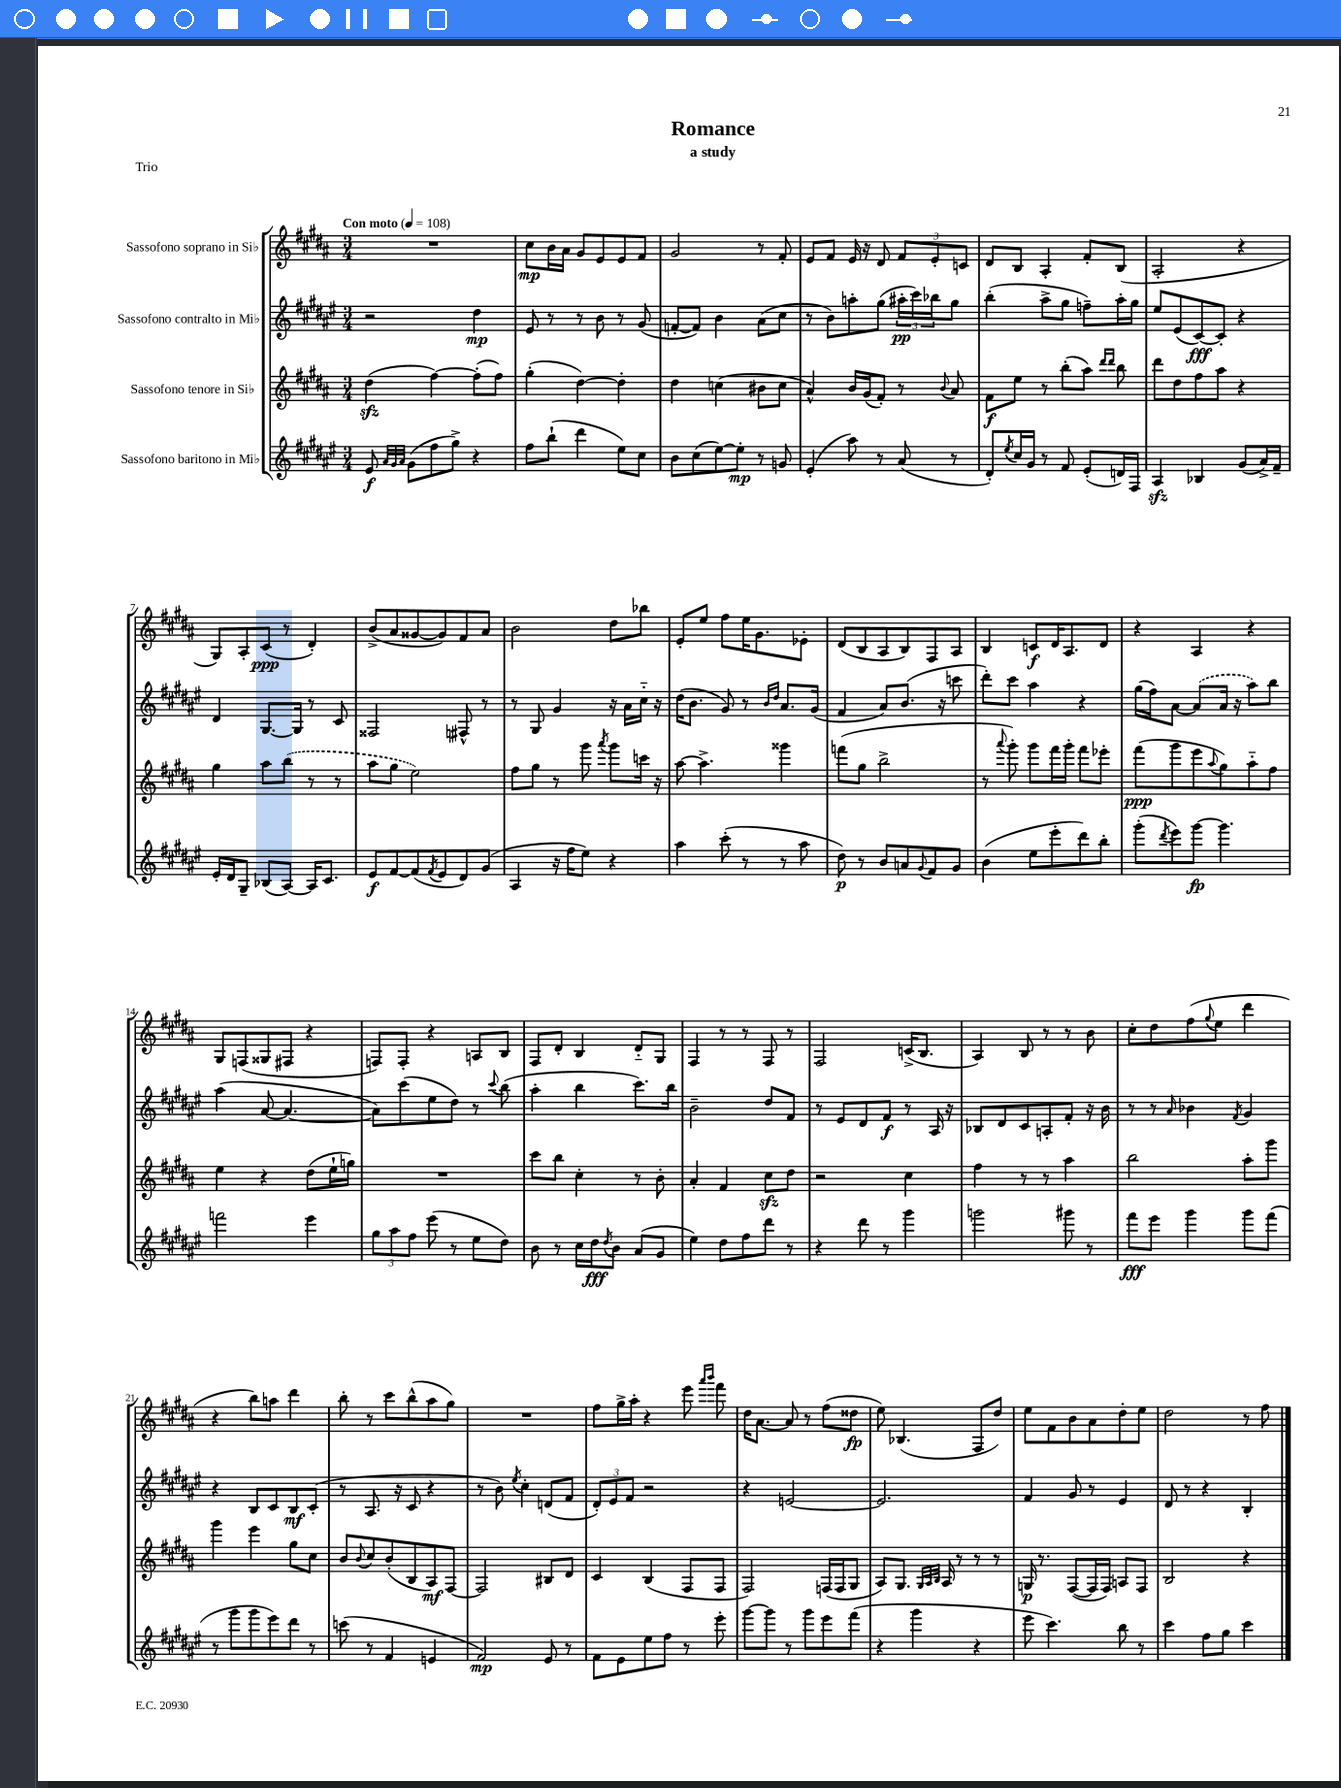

**kern	**kern	**kern	**kern
*staff4	*staff3	*staff2	*staff1
*clefG2	*clefG2	*clefG2	*clefG2
*k[f#c#g#d#a#e#]	*k[f#c#g#d#a#]	*k[f#c#g#d#a#e#]	*k[f#c#g#d#a#]
*M3/4	*M3/4	*M3/4	*M3/4
*MM108	*MM108	*MM108	*MM108
8e#	(4dd#	2r	2.r
32qqa#	.	.	.
32qqg#	.	.	.
32qqa#	.	.	.
(8g#	.	.	.
8ff#	[4ff#)	.	.
8gg#^)	.	.	.
4r	(8ff#']	4dd#	.
.	8ff#)	.	.
=	=	=	=
8ff#	(4gg#'	8e#	8cc#
(8bb`	.	8r	16b
.	.	.	16a#
4ddd#	[4dd#)	8r	8g#
.	.	8b	8e
8ee#)	4dd#']	8r	8e
8cc#	.	(8g#	8f#
=	=	=	=
8b	4dd#	[8f'	2g#
(8cc#	.	8f])	.
[8ee#)	(4cc	4b	.
8ee#']	.	.	.
8r	8b#	(8a#	8r
8g	8cc	8cc#	8f#'
=	=	=	=
(4e#'	4a#^^)	8r	8e
.	.	8b)	8f#
8aa#)	16b	8aa'	16e
.	(16g#	.	16r
8r	8f#')	(8gg#	8d#
(8a#	8r	24aa#'	12f#
.	.	24ccc#)	.
.	.	24bb-	12e'
.	8qqb	.	.
8r	8a#	8gg#	.
.	.	.	12c
=	=	=	=
8d#')	8f#	(4bb'	8d#
8qee#	.	.	.
16cc#	8ee	.	8B
16g#	.	.	.
8r	8r	8aa#^	4A#'
8f#	(8bb'	8gg#	.
(8e#'	8aa#)	8ff~)	8f#'
.	16qqddd#	.	.
.	16qqddd#	.	.
16d)	8bb	16aa#'	(8B
16F#	.	16gg#	.
=	=	=	=
4A#	8ddd#	8ee#	2A#'
.	8dd#	(8e#	.
4B-	8ff#	[8c#)	.
.	8aa#	8c#']	.
(8g#	4r	4r	4r
16a#^)	.	.	.
16f#~	.	.	.
=	=	=	=
16e#'	4gg#	4d#	8G#)
16d#	.	.	.
8G#~	.	.	8A#'
(8B-	8aa#	[8.G#	(8c#
[8A#)	(8bb	.	8r
.	.	16G#]	.
16A#]	8r	8r	4d#')
8.c#	.	.	.
.	8r	8c#	.
=	=	=	=
8e#	8aa#	2F##	(8b^
[8f#	8gg#	.	8a#
(8f#]	2ee)	.	[8g##
8qf#	.	.	.
8e#	.	.	8g##])
8d#)	.	8F#^^	8f#
(8g#	.	8r	8a#
=	=	=	=
4A#	8ff#	8r	2b
.	8gg#	8G#	.
16r	8r	4g#	.
16ff#	.	.	.
8ee#)	8ggg#	.	.
.	8qaaa#	.	.
4r	8ggg#	16r	8dd#
.	.	16a#	.
.	16ccc	16cc#'~	8bb-
.	16r	16r	.
=	=	=	=
4aa#	[8aa#	(16dd#	8e'
.	.	8.b	.
.	4.aa#^]	.	8ee
(8ccc#'	.	8g#)	8ff#
8r	.	8r	16ee
.	.	.	8.g#
.	.	16qqb	.
.	.	16qqdd#	.
8r	4ggg##	8.a#	.
8aa#	.	.	8e-'
.	.	(16g#	.
=	=	=	=
8dd#)	(8fff	4f#	(8d#
8r	8gg#	.	8B
8b	2bb^	8a#)	8A#
8a	.	(8.b	8B)
8qqg#	.	.	.
8f#	.	.	8F#
.	.	16r	.
8g#	.	8ccc	8A#
=	=	=	=
(4b	8r	8ddd#')	4B
.	8qqaaa#	.	.
.	8ggg#')	8ccc#	.
8ee#	8ggg#	4aa#	8c
8eee#'	16fff#	.	16d#
.	16ggg#'	.	8.A#
8ddd#)	8fff#	4r	.
8bb'	8eee-'	.	8d#
=	=	=	=
(8ggg#'	(8fff#	(16gg#	4r
.	.	16ff#)	.
8qddd#	.	.	.
8eee#)	8ggg#	[8a#	.
[8ggg#	8eee	(8a#]	4A#
.	8qqaa#	.	.
4.ggg#]	8gg#)	16a#	.
.	.	16r	.
.	8aa#'~	8aa#)	4r
.	8ff#	8bb	.
=	=	=	=
2fff	4ee	(4aa#	8G#
.	.	.	(8F
.	4r	[8a#	8G##
.	.	4.a#_	8F#
4eee#	(8dd#	.	4r
.	16ee`	.	.
.	16gg)	.	.
=	=	=	=
12gg#	2.r	8a#])	8F)
12aa#	.	.	.
.	.	(8ccc#	8F'
12ff#	.	.	.
(8eee#	.	8ee#	4r
8r	.	8dd#)	.
8ee#	.	8r	8A
.	.	8qqccc#	.
8dd#)	.	(8bb	8B
=	=	=	=
8b	8ccc#	4aa#'	8F#
8r	8bb	.	8d#'
16cc#	4cc#'	4bb	4B
16dd#	.	.	.
8qdd#	.	.	.
8b	.	.	.
(8a#	8r	8.ccc#)	8d#'~
8g#	8b'	.	8G#
.	.	16bb	.
=	=	=	=
4ee#)	4a#'	2b~	4F#
8dd#	4f#	.	8r
8ff#	.	.	8r
8ddd#	8cc#	8dd#	8F#
8r	8dd#	8f#	8r
=	=	=	=
4r	2r	8r	2F#
.	.	8e#	.
8ddd#	.	8d#	.
8r	.	8f#	.
4ggg#	4cc#	8r	(16c^
.	.	.	8.B
.	.	16A#	.
.	.	16r	.
=	=	=	=
2ggg	4ff#	8B-	4A#)
.	.	8d#	.
.	8r	8c#	8B
.	8r	8A'	8r
8ggg#	4aa#	8f#'	8r
8r	.	16r	8b
.	.	16b	.
=	=	=	=
8fff#	2bb	8r	8cc#'
8eee#	.	8r	8dd#
.	.	16qqa#	.
4ggg#	.	4b-	(8ff#
.	.	.	8qqgg#
.	.	.	8ee
.	.	8qf#	.
8ggg#	8aa#'	4g#	4ddd#
(8fff#	8ggg#	.	.
=	=	=	=
8r	4ggg#	4r	4r
8ggg#	.	.	.
8ggg#	4eee	8B	8bb)
8eee#)	.	8c#	8aa
8ddd#	8gg#	8B	4ddd#
8r	8cc#	(8c#'	.
=	=	=	=
(8ccc	8b	8r	8bb'
.	8qqb	.	.
8r	8cc#	8.A#	8r
4f#	(8b'	.	8ccc#
.	.	16r	.
.	8B	8c#	(8bb^^
4e	8A#)	4r	8aa#
.	[8F#	.	8gg#)
=	=	=	=
2f#)	2F#]	8r	2.r
.	.	8b)	.
.	.	8qee#	.
.	.	4cc#'	.
8e#	8B#	(8d	.
8r	8d#	8f#	.
=	=	=	=
8f#	4c#	12d#')	8ff#
.	.	12e#	.
8e#	.	.	16gg#^
.	.	12f#	.
.	.	.	16aa#'
8ee#	(4B	2r	4r
8ff#	.	.	.
8r	8F#	.	8eee
.	.	.	16qqaaa#
.	.	.	16qqbbb
8eee#'	8F#	.	8fff#
=	=	=	=
[8ggg#	2F#)	4r	16dd#
.	.	.	[8.a#
8ggg#]	.	.	.
8r	.	[2e	8a#]
8ggg#	.	.	8r
8eee#	(16F	.	(8ff#
.	16F	.	.
(8fff#	8G#	.	8dd##
=	=	=	=
4r	8A#)	2.e]	8ee)
.	8.G#	.	(4.B-
4ggg#	.	.	.
.	32qqG#	.	.
.	32qqA#	.	.
.	32qqB	.	.
.	16A#	.	.
.	8r	.	.
4r	8r	.	8F#
.	8r	.	8dd#)
=	=	=	=
8eee#	16G	4f#	8ee
.	8.r	.	.
4.ccc#)	.	.	8f#
.	([8F#	8g#	8b
.	16F#]	8r	8a#
.	16F#)	.	.
8bb	8A	4e#	8dd#'
8r	8F#	.	8ee
=	=	=	=
4ccc#	2B	8d#	2dd#
.	.	8r	.
8ff#	.	4r	.
8gg#	.	.	.
4ccc#	4r	4B'	8r
.	.	.	8ff#
==	==	==	==
*-	*-	*-	*-
